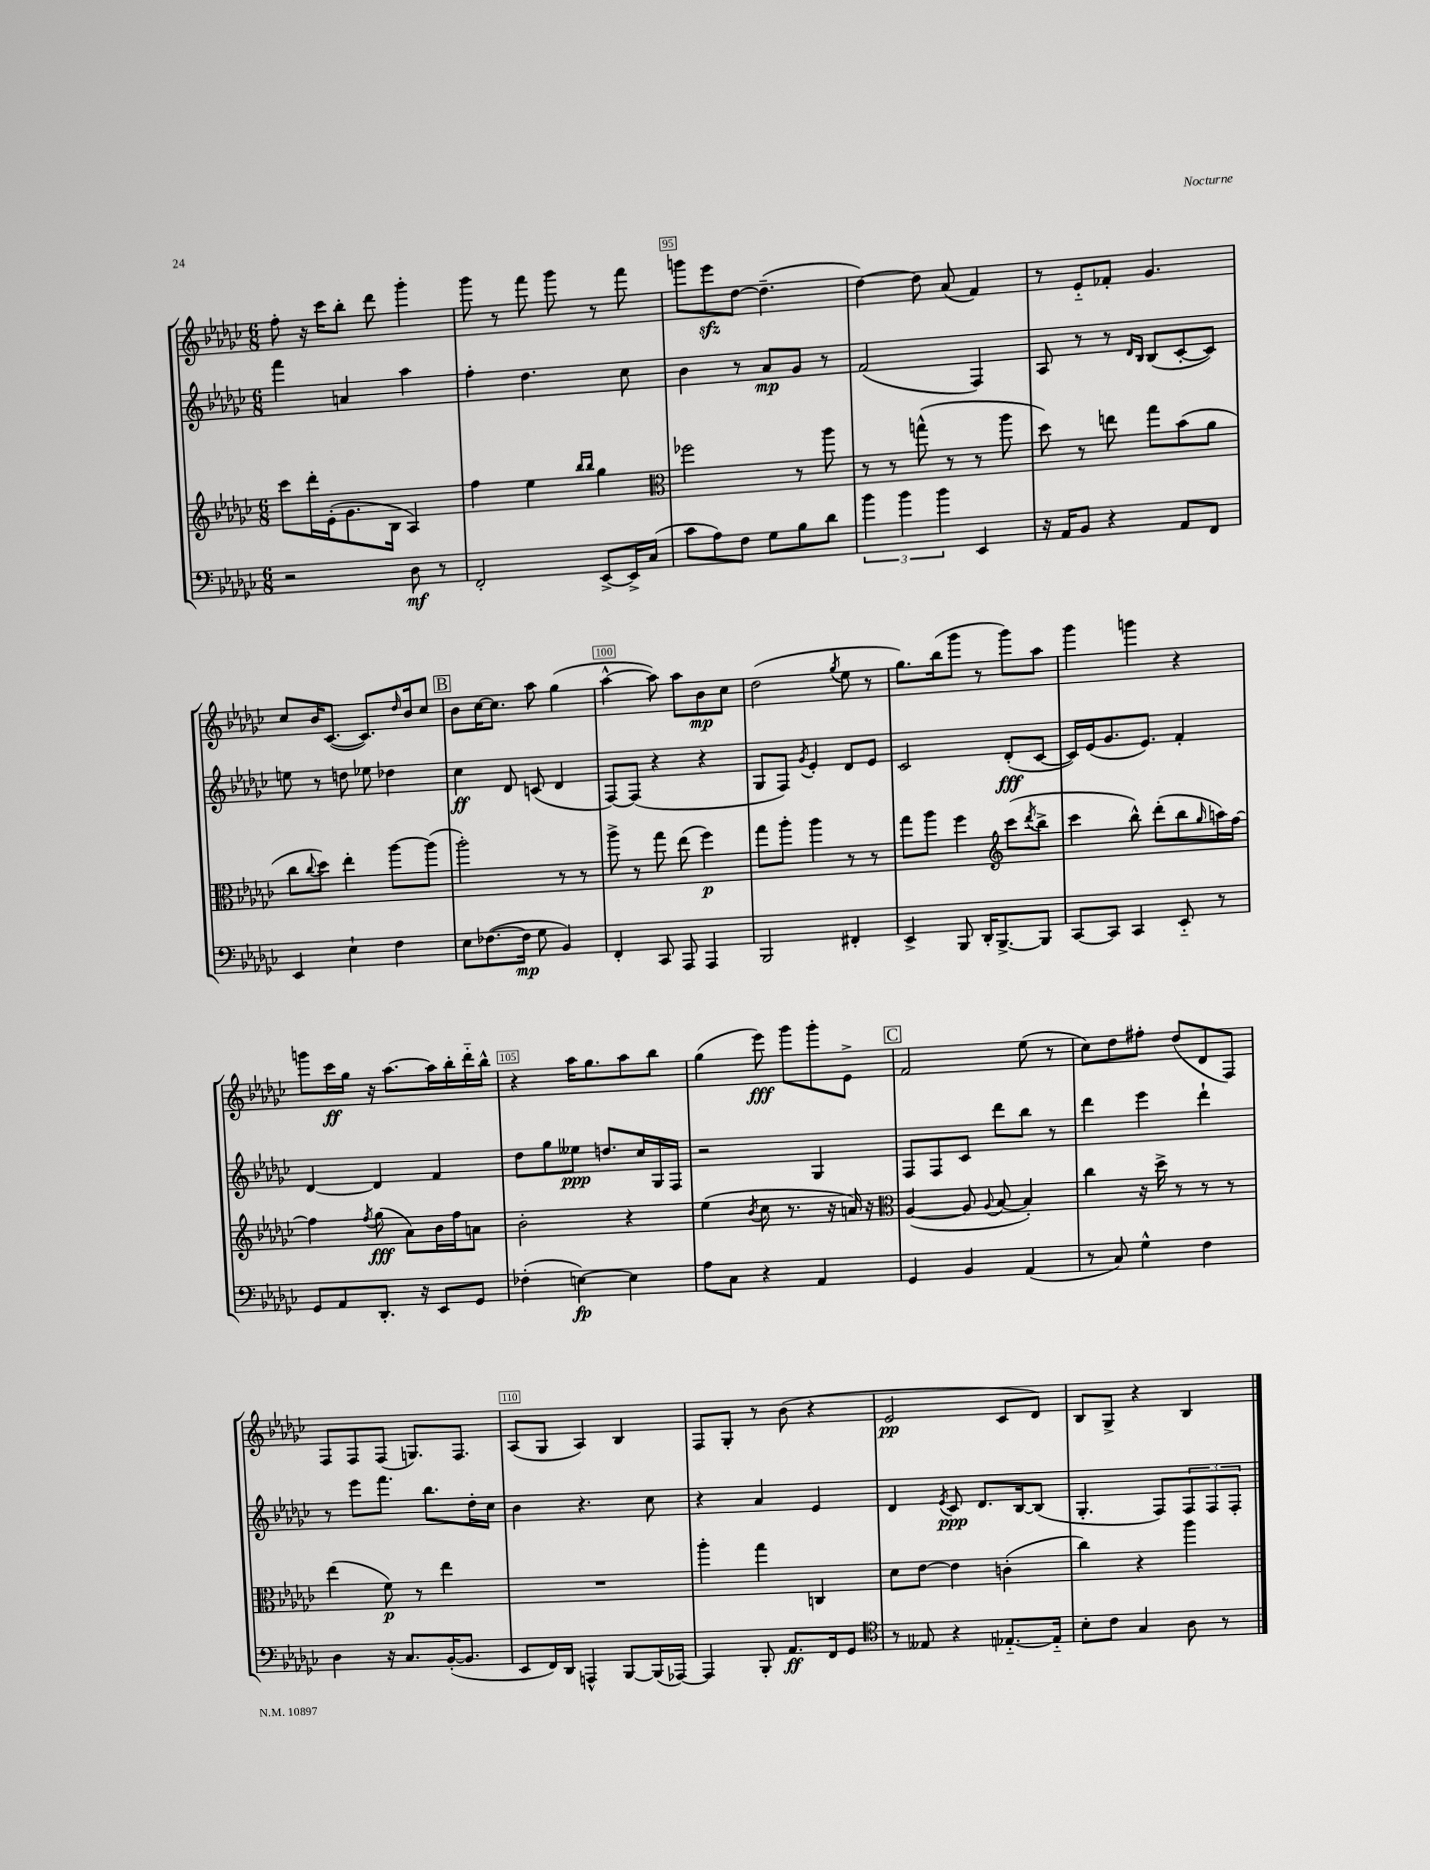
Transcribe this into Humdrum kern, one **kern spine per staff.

**kern	**dynam	**kern	**dynam	**kern	**dynam	**kern	**dynam
*part4	*part4	*part3	*part3	*part2	*part2	*part1	*part1
*staff4	*staff4	*staff3	*staff3	*staff2	*staff2	*staff1	*staff1
*clefF4	*	*clefG2	*	*clefG2	*	*clefG2	*
*k[b-e-a-d-g-c-]	*	*k[b-e-a-d-g-c-]	*	*k[b-e-a-d-g-c-]	*	*k[b-e-a-d-g-c-]	*
*M6/8	*	*M6/8	*	*M6/8	*	*M6/8	*
=93	=93	=93	=93	=93	=93	=93	=93
2r	.	8ccc-\L	.	4fff\	.	8ff'\	.
.	.	16ddd-'\L	.	.	.	16r	.
.	.	(16e-'\J	.	.	.	16ccc-\KL	.
.	.	8.g-\	.	4an/	.	8bb-'\J	.
.	.	.	.	.	.	8ddd-\	.
.	.	16B-\Jk	.	.	.	.	.
8D-\	mf	4A-/)	.	4aa-\	.	4ggg-'\	.
8r	.	.	.	.	.	.	.
=94	=94	=94	=94	=94	=94	=94	=94
2FF'/	.	4ff\	.	4ff'\	.	8ggg-\	.
.	.	.	.	.	.	8r	.
.	.	4ee-\	.	4.dd-\	.	8fff\	.
.	.	.	.	.	.	8ggg-\	.
.	.	16qqbb-/LL	.	.	.	.	.
.	.	16qqbb-/JJ	.	.	.	.	.
[8EE-^/L	.	4gg-\	.	.	.	8r	.
16EE-^/L]	.	.	.	8cc-\	.	8fff\	.
(16C-/JJ	.	.	.	.	.	.	.
=95	=95	=95	=95	=95	=95	=95	=95
*	*	*clefC3	*	*	*	*	*
8c-\L	.	2ff-X\	.	4b-\	.	8gggn\L	.
8A-\)	.	.	.	.	.	8eee-zz\	.
8F\J	.	.	.	8r	.	[8dd-\J	.
8G-\L	.	.	.	8a-/L	mp	(4.dd-~\]	.
8B-\	.	8r	.	8g-/J	.	.	.
8d-\J	.	8aa-\	.	8r	.	.	.
=96	=96	=96	=96	=96	=96	=96	=96
6b-\	.	8r	.	(2f/	.	[4dd-\)	.
.	.	8r	.	.	.	.	.
6b-\	.	.	.	.	.	.	.
.	.	(8ggn^^\	.	.	.	8dd-\]	.
6b-\	.	.	.	.	.	.	.
.	.	8r	.	.	.	(8a-/	.
4EE-/	.	8r	.	4F/)	.	4f/)	.
.	.	8aa-\	.	.	.	.	.
=97	=97	=97	=97	=97	=97	=97	=97
16r	.	8dd-\)	.	8A-/	.	8r	.
16AA-/KL	.	.	.	.	.	.	.
8BB-/J	.	8r	.	8r	.	8e-/L	.
4r	.	8een\	.	8r	.	8f-X'/J	.
.	.	.	.	16qqd-/LL	.	.	.
.	.	.	.	16qqB-/JJ	.	.	.
.	.	8gg-\L	.	(8B-/L	.	4.g-/	.
8AA-/L	.	(8b-\	.	[8c-'/	.	.	.
8FF/J	.	8a-\J	.	8c-/J])	.	.	.
!!LO:LB:g=z
=98	=98	=98	=98	=98	=98	=98	=98
4EE-/	.	8cc-\L	.	8een\	.	8cc-/L	.
.	.	8qqcc-/	.	.	.	.	.
.	.	8dd-\J)	.	8r	.	16b-/K	.
.	.	.	.	.	.	([8.c-/J	.
4E-`\	.	4ee-'\	.	8ddn\	.	.	.
.	.	.	.	8ee-X\	.	8.c-/L])	.
4F\	.	[8aa-\L	.	4dd-X\	.	.	.
.	.	.	.	.	.	16qqdd-/	.
.	.	.	.	.	.	16b-/k	.
.	.	(8aa-\J]	.	.	.	8cc-/J	.
!!LO:REH:place=s1:t=B
=99	=99	=99	=99	=99	=99	=99	=99
8E-\L	.	2aa-'\)	.	4cc-\	ff	8b-\L	.
([8.F-X\	.	.	.	.	.	[16cc-\K	.
.	.	.	.	.	.	8.cc-\J]	.
.	.	.	.	8d-/	.	.	.
16F-\Jk]	mp	.	.	.	.	.	.
8G-\	.	.	.	(8cn/	.	8aa-\	.
4BB-/)	.	8r	.	4d-/	.	(4gg-\	.
.	.	8r	.	.	.	.	.
=100	=100	=100	=100	=100	=100	=100	=100
4FF'/	.	8aa-^\	.	[8F/L)	.	[4aa-^^\	.
.	.	8r	.	(8F/J]	.	.	.
8CC-/	.	8gg-\	.	4r	.	8aa-\])	.
8AAA-/	.	(8ee-\	.	.	.	8aa-\L	.
4AAA-/	.	4ff\)	p	4r	.	8b-\	mp
.	.	.	.	.	.	8cc-\J	.
=101	=101	=101	=101	=101	=101	=101	=101
2BBB-/	.	8gg-\L	.	8G-/L	.	(2dd-\	.
.	.	8aa-'\J	.	8F/J)	.	.	.
.	.	.	.	8qg-/	.	.	.
.	.	4aa-\	.	4e-'/	.	.	.
.	.	.	.	.	.	8qgg-/	.
4FF#X'/	.	8r	.	8d-/L	.	8ee-\	.
.	.	8r	.	8e-/J	.	8r	.
=102	=102	=102	=102	=102	=102	=102	=102
4EE-^/	.	8gg-\L	.	2c-/	.	8.gg-\L)	.
.	.	8aa-\J	.	.	.	.	.
.	.	.	.	.	.	(16bb-\k	.
8BBB-/	.	4ff\	.	.	.	8ggg-\J	.
16DD-'/KL	.	.	.	.	.	8r	.
[8.BBB-^/	.	.	.	.	.	.	.
*	*	*clefG2	*	*	*	*	*
.	.	(8ccc-\L	.	(8d-'/L	fff	8ggg-\L)	.
.	.	8qddd-/	.	.	.	.	.
8BBB-/J]	.	8bb-^\J	.	[8c-/J	.	8aa-\J	.
=103	=103	=103	=103	=103	=103	=103	=103
[8CC-/L	.	4ccc-\	.	16c-/LL])	.	4ggg-\	.
.	.	.	.	(16e-/J	.	.	.
8CC-/J]	.	.	.	8.g-/	.	.	.
4CC-/	.	8bb-^^\)	.	.	.	4gggn\	.
.	.	.	.	8.e-/J)	.	.	.
.	.	(8ddd-'\L	.	.	.	.	.
8EE-/	.	8bb-\	.	4f'/	.	4r	.
.	.	16qqgg-/	.	.	.	.	.
8r	.	16aan\L)	.	.	.	.	.
.	.	[16ff\JJ	.	.	.	.	.
!!LO:LB:g=z
=104	=104	=104	=104	=104	=104	=104	=104
8GG-/L	.	4ff\]	.	[4d-/	.	8gggn\L	.
8AA-/	.	.	.	.	.	16ccc-\L	ff
.	.	.	.	.	.	16gg-\JJ	.
.	.	8qff/	.	.	.	.	.
8.DD-'/J	.	(8gg-\	fff	4d-/]	.	16r	.
.	.	.	.	.	.	[8.aa-\L	.
.	.	8a-\L)	.	.	.	.	.
16r	.	.	.	.	.	.	.
8EE-/L	.	16b-\L	.	4f/	.	16aa-\L]	.
.	.	16ff\J	.	.	.	16bb-'\	.
8GG-/J	.	8an\J	.	.	.	16ddd-\	.
.	.	.	.	.	.	16bb-^^\JJ	.
=105	=105	=105	=105	=105	=105	=105	=105
(4F-X'\	.	2b-'\	.	8dd-\L	.	4r	.
.	.	.	.	8gg-\	.	.	.
[4En\)	fp	.	.	8ee--X\J	ppp	16aa-\KL	.
.	.	.	.	.	.	8.gg-\	.
.	.	.	.	8.ddn/L	.	.	.
4E\]	.	4r	.	.	.	8aa-\	.
.	.	.	.	16cc-/L	.	.	.
.	.	.	.	16G-/	.	8bb-\J	.
.	.	.	.	16F/JJ	.	.	.
=106	=106	=106	=106	=106	=106	=106	=106
8A-\L	.	(4ee-\	.	2r	.	(4gg-\	.
8C-\J	.	.	.	.	.	.	.
.	.	8qb-/	.	.	.	.	.
4r	.	8cc-\	.	.	.	8eee-\)	fff
.	.	8.r	.	.	.	8ggg-\L	.
4AA-/	.	.	.	4G-/	.	8ggg-'\	.
.	.	16r	.	.	.	.	.
.	.	16an/)	.	.	.	8e-^\J	.
.	.	16r	.	.	.	.	.
!!LO:REH:place=s1:t=C
=107	=107	=107	=107	=107	=107	=107	=107
*	*	*clefC3	*	*	*	*	*
4GG-/	.	([4A-/	.	8F/L	.	2f/	.
.	.	.	.	8F/	.	.	.
4BB-/	.	8A-/]	.	8c-/J	.	.	.
.	.	8qqA-/	.	.	.	.	.
.	.	[8B-/	.	8ddd-\L	.	.	.
(4AA-/	.	4B-'/])	.	8bb-\J	.	(8ee-\	.
.	.	.	.	8r	.	8r	.
=108	=108	=108	=108	=108	=108	=108	=108
8r	.	4cc-\	.	4ddd-\	.	8cc-\L)	.
8C-/)	.	.	.	.	.	8dd-\	.
4G-^^\	.	16r	.	4eee-\	.	8ff#X'\J	.
.	.	16dd-^\	.	.	.	.	.
.	.	8r	.	.	.	(8dd-/L	.
4F\	.	8r	.	4ddd-`\	.	8d-/	.
.	.	8r	.	.	.	8F/J)	.
!!LO:LB:g=z
=109	=109	=109	=109	=109	=109	=109	=109
4D-\	.	(4ee-\	.	8r	.	8F/L	.
.	.	.	.	8eee-\L	.	8F/	.
16r	.	8f\)	p	8.fff\J	.	(8F/J	.
8.C-/L	.	.	.	.	.	.	.
.	.	8r	.	.	.	8.Gn/L)	.
.	.	.	.	8.bb-\L	.	.	.
([16BB-'/K	.	4ee-\	.	.	.	.	.
8.BB-/J]	.	.	.	.	.	8.F/J	.
.	.	.	.	16dd-'\L	.	.	.
.	.	.	.	16cc-\JJ	.	.	.
=110	=110	=110	=110	=110	=110	=110	=110
8EE-/L	.	2.r	.	4b-\	.	(8A-/L	.
16FF/L)	.	.	.	.	.	8G-/J	.
16DD-/JJ	.	.	.	.	.	.	.
4AAAn^^/	.	.	.	4.r	.	4A-/)	.
[8BBB-/L	.	.	.	.	.	4B-/	.
(16BBB-/L]	.	.	.	8cc-\	.	.	.
[16AAA-X/JJ)	.	.	.	.	.	.	.
=111	=111	=111	=111	=111	=111	=111	=111
4AAA-/]	.	4aa-'\	.	4r	.	8F/L	.
.	.	.	.	.	.	8G-'/J	.
8BBB-'/	.	4gg-\	.	4a-/	.	8r	.
8.AA-/L	ff	.	.	.	.	(8b-\	.
.	.	4Cn/	.	4e-/	.	4r	.
16FF/k	.	.	.	.	.	.	.
8GG-/J	.	.	.	.	.	.	.
=112	=112	=112	=112	=112	=112	=112	=112
*clefC4	*	*	*	*	*	*	*
8r	.	8d-\L	.	4d-/	.	2e-/	pp
8E--X/	.	[8e-\J	.	.	.	.	.
.	.	.	.	8qe-/	.	.	.
4r	.	4e-\]	.	8c-/	ppp	.	.
.	.	.	.	8.d-/L	.	.	.
[8.E-X/L	.	(4cn'\	.	.	.	8c-/L	.
.	.	.	.	[16B-/k	.	.	.
.	.	.	.	(8B-/J]	.	8d-/J)	.
16E-/Jk]	.	.	.	.	.	.	.
=113	=113	=113	=113	=113	=113	=113	=113
8B-'\L	.	4cc-\)	.	4.G-'/	.	8B-/L	.
8c-\J	.	.	.	.	.	8G-^/J	.
4G-/	.	4r	.	.	.	4r	.
.	.	.	.	8F/L)	.	.	.
8A-\	.	4aa-\	.	12F/	.	4B-/	.
.	.	.	.	12F/	.	.	.
8r	.	.	.	.	.	.	.
.	.	.	.	12F'/J	.	.	.
==	==	==	==	==	==	==	==
*-	*-	*-	*-	*-	*-	*-	*-
